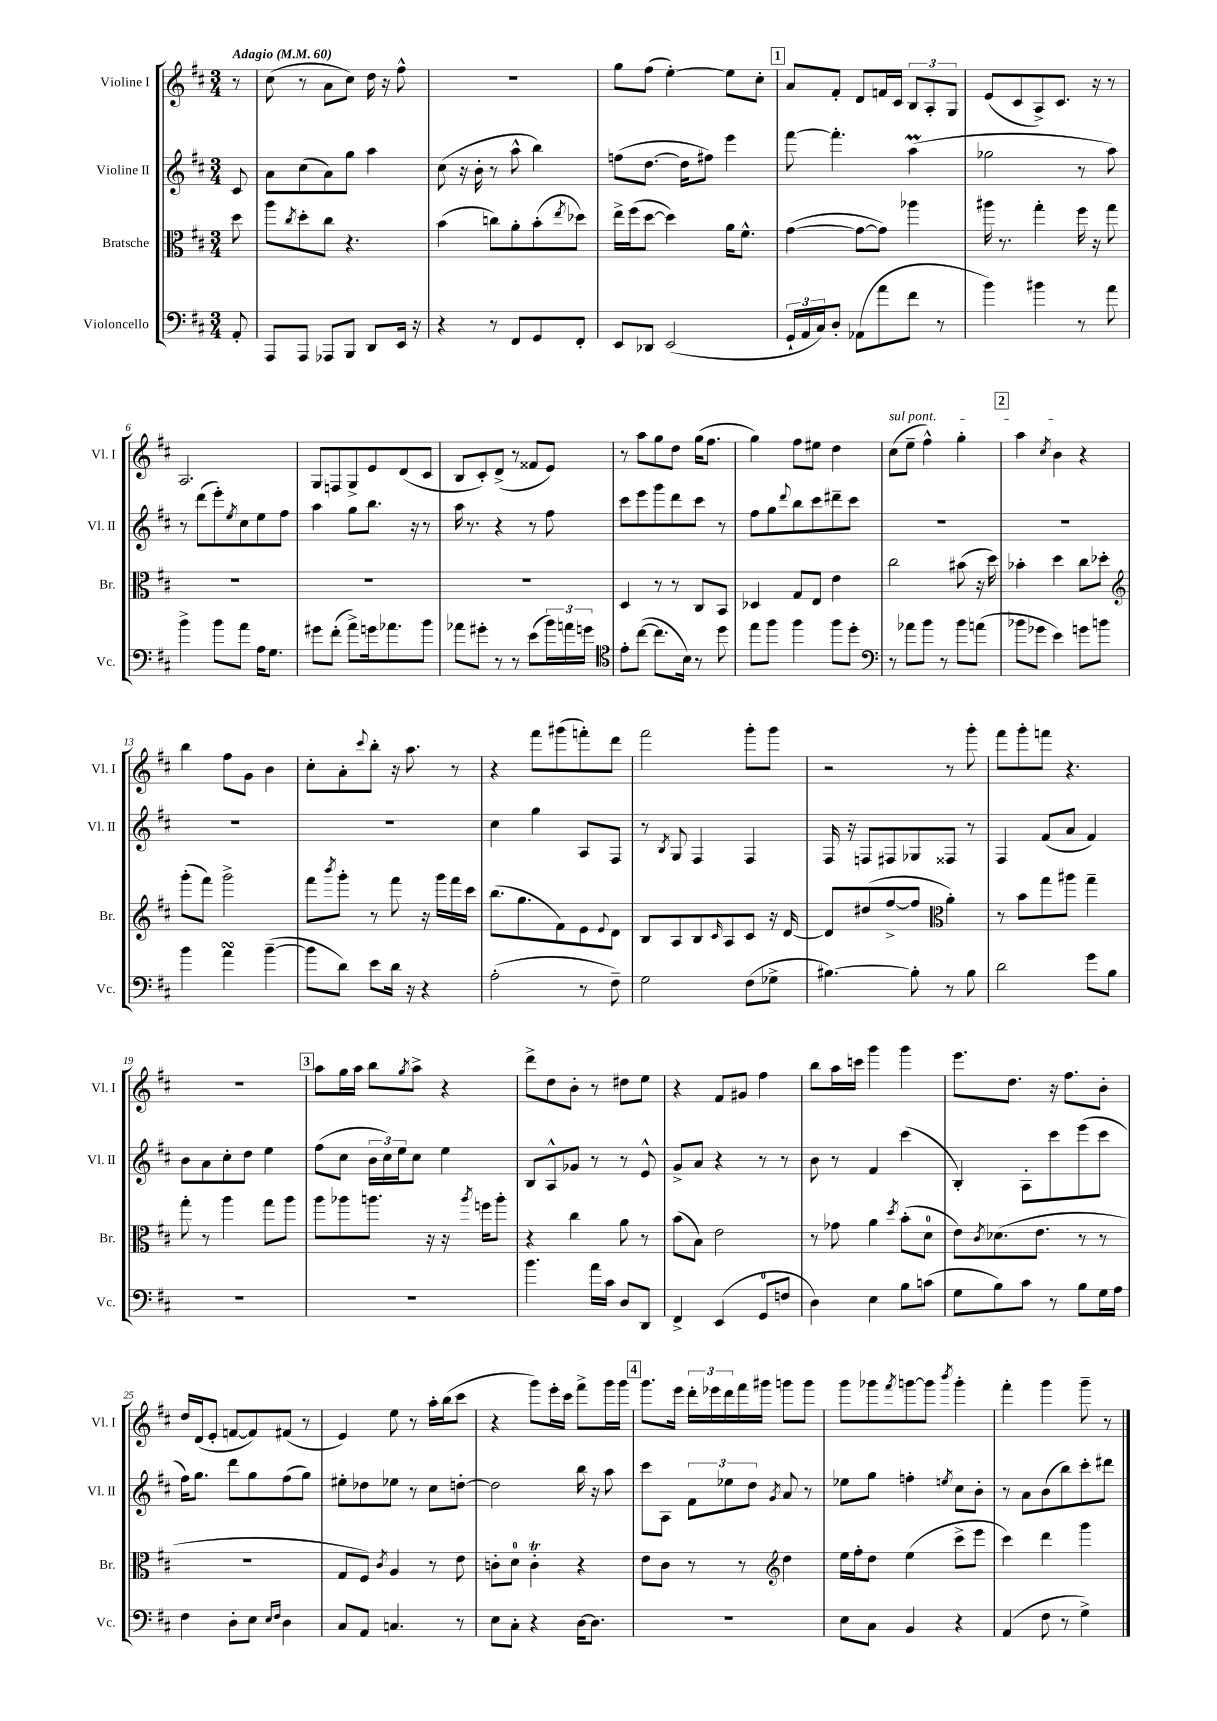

**kern	**kern	**kern	**kern
*part4	*part3	*part2	*part1
*staff4	*staff3	*staff2	*staff1
*I"Violoncello	*I"Bratsche	*I"Violine II	*I"Violine I
*I'Vc.	*I'Br.	*I'Vl. II	*I'Vl. I
*clefF4	*clefC3	*clefG2	*clefG2
*k[f#c#]	*k[f#c#]	*k[f#c#]	*k[f#c#]
*M3/4	*M3/4	*M3/4	*M3/4
*MM60	*MM60	*MM60	*MM60
=	=	=	=
!	!	!	!LO:TX:a:B:t=Adagio
8AA'/	8dd\	8c#/	8r
=1	=1	=1	=1
8AAA/L	8aa\L	8a\L	(8cc#\
.	8qcc#/	.	.
8AAA/J	8dd'\	(8cc#\	8r
8AAA-X/L	8cc#\J	8a\)	8a\L
8BBB/J	4.r	8gg\J	8cc#\J)
8DD/L	.	4aa\	16dd\
.	.	.	16r
16EE/Jk	.	.	8ff#^^\
16r	.	.	.
=2	=2	=2	=2
4r	(4b\	(8cc#\	2.r
.	.	16r	.
.	.	16b'\	.
8r	8ccn\L)	8r	.
8FF#/L	8a'\	8aa^^\	.
8GG/	(8b'\	4bb\)	.
.	8qee/	.	.
8FF#'/J	8dd-X\J)	.	.
=3	=3	=3	=3
8EE/L	16ee^\LL	(8ffn\L	8gg\L
.	(16ff#\J	.	.
8DD-X/J	[8dd\J	[8.dd\J	(8ff#\J
(2EE/	4dd\])	.	[4ee'\)
.	.	16dd\KL]	.
.	.	8ff#X\J)	.
.	16a\KL	4eee\	8ee\L]
.	8.f#^^\J	.	.
.	.	.	8cc#'\J
!!LO:REH:place=s1:t=1
=4	=4	=4	=4
24GG`/LL	([4g\	[8fff#\	8a/L
24AA/	.	.	.
24C#/J)	.	.	.
8D'/J	.	4.fff#'\]	8f#'/J
(8AA-X\L	8g\L_	.	8d/L
8a\	8g\J])	.	16fn/L
.	.	.	16c#/JJ
8f#\J	4aa-X\	(4aaM\	12B/L
.	.	.	12A'/
8r	.	.	.
.	.	.	12G/J
=5	=5	=5	=5
4b\)	16aa#X\	2gg-X\	(8e/L
.	8.r	.	.
.	.	.	8c#/
4b#X\	4gg'\	.	8A^/)
.	.	.	8.c#/J
8r	16ff#\	8r	.
.	16r	.	16r
8a\	8gg\	8aa\)	8r
!!LO:LB:g=z
=6	=6	=6	=6
4b^\	2.r	8r	2.A/
.	.	(8ddd\L	.
8b\L	.	8eee'\)	.
.	.	8qee/	.
8a\J	.	8cc#\	.
16A\KL	.	8ee\	.
8.G\J	.	.	.
.	.	8ff#\J	.
=7	=7	=7	=7
8g#X\L	2.r	4aa\	8G/L
(8f#'\J	.	.	8Fn/
8a^\L)	.	8gg\L	8G^/
16gn\k	.	8.bb\J	8e/
8.a-X\	.	.	.
.	.	.	(8d/
.	.	16r	.
8b\J	.	8r	8c#/J
=8	=8	=8	=8
8a-X\L	2.r	16aa\	8B/L
.	.	8.r	.
8g#X'\J	.	.	8c#'/)
8r	.	4r	(8d^/J
8r	.	.	8r
(8e\L	.	8r	8f##X/L
24b\L)	.	8ff#\	8e/J)
24an\	.	.	.
24gn\JJ	.	.	.
=9	=9	=9	=9
*clefC4	*	*	*
8e'\L	4D/	8ccc#\L	8r
([8cc#\J	.	8eee\	8aa\L
8.cc#\L]	8r	8ggg\	8gg\
.	8r	8ddd\	8dd\J
16B\Jk)	.	.	.
8r	8C#/L	8ccc#\J	(16gg\KL
.	.	.	8.ff#\J
8dd\	8BB/J	8r	.
=10	=10	=10	=10
8ee\L	4D-X/	8ff#\L	4gg\)
8ff#\J	.	8gg\	.
.	.	8qqddd/	.
4ff#\	8G/L	8bb\	8ff#\L
.	8E/J	8ccc#\	8ee#X\J
8ff#\L	4e\	8ddd#X~\	4dd\
8dd'\J	.	8ccc#\J	.
=11	=11	=11	=11
*clefF4	*	*	*
!	!	!	!LO:TX:a:i:t=sul pont.
8r	2cc#\	2.r	(8cc#\L
8a-X\L	.	.	8ee~\J
8b\J	.	.	4ff#^^\)
8r	.	.	.
8b\L	(8b#X\	.	4gg'\
(8an\J	16r	.	.
.	16dd\)	.	.
!!LO:REH:place=s1:t=2
=12	=12	=12	=12
8b-X\L	4b-X'\	2.r	4aa\
8g-X\J	.	.	.
.	.	.	8qcc#/
4e\)	4dd\	.	4b\
8gn\L	8cc#\L	.	4r
8bn\J	8dd-X'\J	.	.
!!LO:LB:g=z
=13	=13	=13	=13
*	*clefG2	*	*
4b\	(8ggg'\L	2.r	4bb\
.	8fff#\J)	.	.
4asSSS\	2ggg^\	.	8ff#\L
.	.	.	8g\J
([4b~\	.	.	4b\
=14	=14	=14	=14
8b\L]	8fff#\L	2.r	8cc#'\L
.	8qbbb/	.	.
8d\J)	8ggg'\J	.	8a'\
.	.	.	8qqccc#/
8e\L	8r	.	8bb'\J
16d\Jk	8fff#\	.	16r
16r	.	.	8.aa\
4r	16r	.	.
.	16ggg\LL	.	.
.	16fff#\	.	8r
.	16ccc#\JJ	.	.
=15	=15	=15	=15
(2A'\	(8.bb\L	4cc#\	4r
.	8.gg\	.	.
.	.	4gg\	8fff#\L
.	8f#\)	.	(8ggg#X\
8r	8e\	8A/L	8fffn'\)
.	8qqe/	.	.
8F#~\)	8d\J	8F#/J	8ddd\J
=16	=16	=16	=16
2G\	8B/L	8r	2fff#\
.	.	8qB/	.
.	8A/	8G/	.
.	8B/	4F#/	.
.	16qqc#/	.	.
.	8A/	.	.
(8F#\L	8c#/J	4F#/	8ggg'\L
8G-X^\J	16r	.	8ggg\J
.	[16d/	.	.
=17	=17	=17	=17
[4.B#X\)	8d/L]	16F#/	2r
.	.	16r	.
.	(8dd#X/	8Fn/L	.
.	[8ff#^/	8F#X/	.
8B#'\]	8ff#/J]	8G-X/	.
*	*clefC3	*	*
8r	4a'\)	8F##X/J	8r
8B#\	.	8r	8ggg'\
=18	=18	=18	=18
2d\	8r	4F#/	8fff#\L
.	8b\L	.	8ggg'\
.	8gg\	(8f#/L	8fffn\J
.	8aa#X\J	8a/J	4.r
8g\L	4gg~\	4f#/)	.
8B\J	.	.	.
!!LO:LB:g=z
=19	=19	=19	=19
2.r	8gg'\	8b\L	2.r
.	8r	8a\	.
.	4aa\	8cc#'\	.
.	.	8dd\J	.
.	8gg\L	4ee\	.
.	8aa\J	.	.
!!LO:REH:place=s1:t=3
=20	=20	=20	=20
2.r	8aa\L	(8ff#\L	8aa\L
.	8aa-X\	8cc#\J	16gg\L
.	.	.	16aa\JJ
.	8.aan\J	24b\LL	8bb\L
.	.	24cc#\)	.
.	.	24ee\J	.
.	.	.	8qgg/
.	.	8cc#\J	8aa^\J
.	16r	.	.
.	16r	4ee\	4r
.	8qaa/	.	.
.	16ffn\KL	.	.
.	8aa'\J	.	.
=21	=21	=21	=21
4.b\	4r	8B/L	8ddd^\L
.	.	8A^^/	8dd\
.	4cc#\	8g-X/J	8b'\J
16a\LL	.	8r	8r
16c#\JJ	.	.	.
8D/L	8a\	8r	8dd#X\L
8DD/J	8r	8e^^/	8ee\J
=22	=22	=22	=22
4FF#^/	(8b\L	8g^/L	4r
.	8B\J)	8a/J	.
(4EE/	2e\	4r	8f#/L
.	.	.	8g#X/J
8GG/L	.	8r	4ff#\
8Fn/J	.	8r	.
=23	=23	=23	=23
4D\)	8r	8b\	8bb\L
.	8g-X\	8r	16aa\L
.	.	.	16cccn\JJ
4E\	4a\	4f#/	4ggg\
.	8qdd/	.	.
8B\L	(8b'\L	(4ccc#\	4ggg\
(8cn\J	8d\J	.	.
=24	=24	=24	=24
8G\L	8e\L)	4B'/)	8.eee\L
.	8qc#/	.	.
8B\)	(8.d-X\	.	.
.	.	.	8.dd\J
8c#\J	.	8A'\L	.
.	8.e\J	.	.
8r	.	8ccc#\	16r
.	.	.	8.ff#\L
8B\L	8r	(8eee\	.
16G\L	8r	8ccc#\J	8b'\J
16A\JJ	.	.	.
!!LO:LB:g=z
=25	=25	=25	=25
4F#\	2.r	16ff#\KL)	16dd/LL
.	.	8.gg\J	(16d/J
.	.	.	8e'/J
8D'\L	.	8ddd\L	[8fn/L
8E\J	.	8gg\	8f/])
16qqE/LL	.	.	.
16qqF#/JJ	.	.	.
4D\	.	(8ff#\	(8f#X/J
.	.	8gg\J)	8r
=26	=26	=26	=26
8C#/L	8G/L	8ee#X'\L	4e/)
8AA/J	8F#/J)	8dd-X\	.
.	8qc#/	.	.
4.Cn/	4A/	8ee-X\J	8ee\
.	.	8r	8r
.	8r	8cc#\L	16aa'\LL
.	.	.	(16bb\J
8r	8e\	[8ddn'\J	8ccc#\J
=27	=27	=27	=27
8E\L	8cn'\L	2dd\]	4r
8C#'\J	8d\J	.	.
4r	4cT'\	.	8ggg\L)
.	.	.	16eee'\L
.	.	.	16ccc#\JJ
[16D\KL	4r	16bb\	8fff#^\L
8.D\J]	.	16r	.
.	.	8aa\	16ggg\L
.	.	.	16ggg\JJ
!!LO:REH:place=s1:t=4
=28	=28	=28	=28
2.r	8e\L	8ccc#\L	8.ggg\L
.	8c#\J	8A\J	.
.	.	.	16eee\Jk
.	8r	12f#\L	24ddd'\LL
.	.	.	24eee-X\
.	.	12ee-X\	24ddd\
.	8r	.	16fff#\
.	.	12dd\J	.
.	.	.	16ggg#X\JJ
*	*clefG2	*	*
.	.	8qg/	.
.	4dd\	8a/	8gggn\L
.	.	8r	8ggg\J
=29	=29	=29	=29
8E\L	16ee\LL	8ee-X\L	8ggg\L
.	16ff#'\J	.	.
8C#\J	8dd\J	8gg\J	8ggg-X\
.	.	.	8qfff#/
4BB/	(4ee\	4ffn'\	[8gggn\
.	.	.	8ggg\J]
.	.	8qeen/	8qbbb/
4r	8ccc#^\L	8cc#\L	4ggg'\
.	8eee\J	8b'\J	.
=30	=30	=30	=30
(4AA/	4ccc#\)	8r	4fff#'\
.	.	8a\L	.
8F#\	4ddd\	(8b\	4ggg\
8r	.	8bb\)	.
4G^\)	4ggg\	8ccc#'\	8ggg~\
.	.	8ddd#X\J	8r
==	==	==	==
*-	*-	*-	*-
